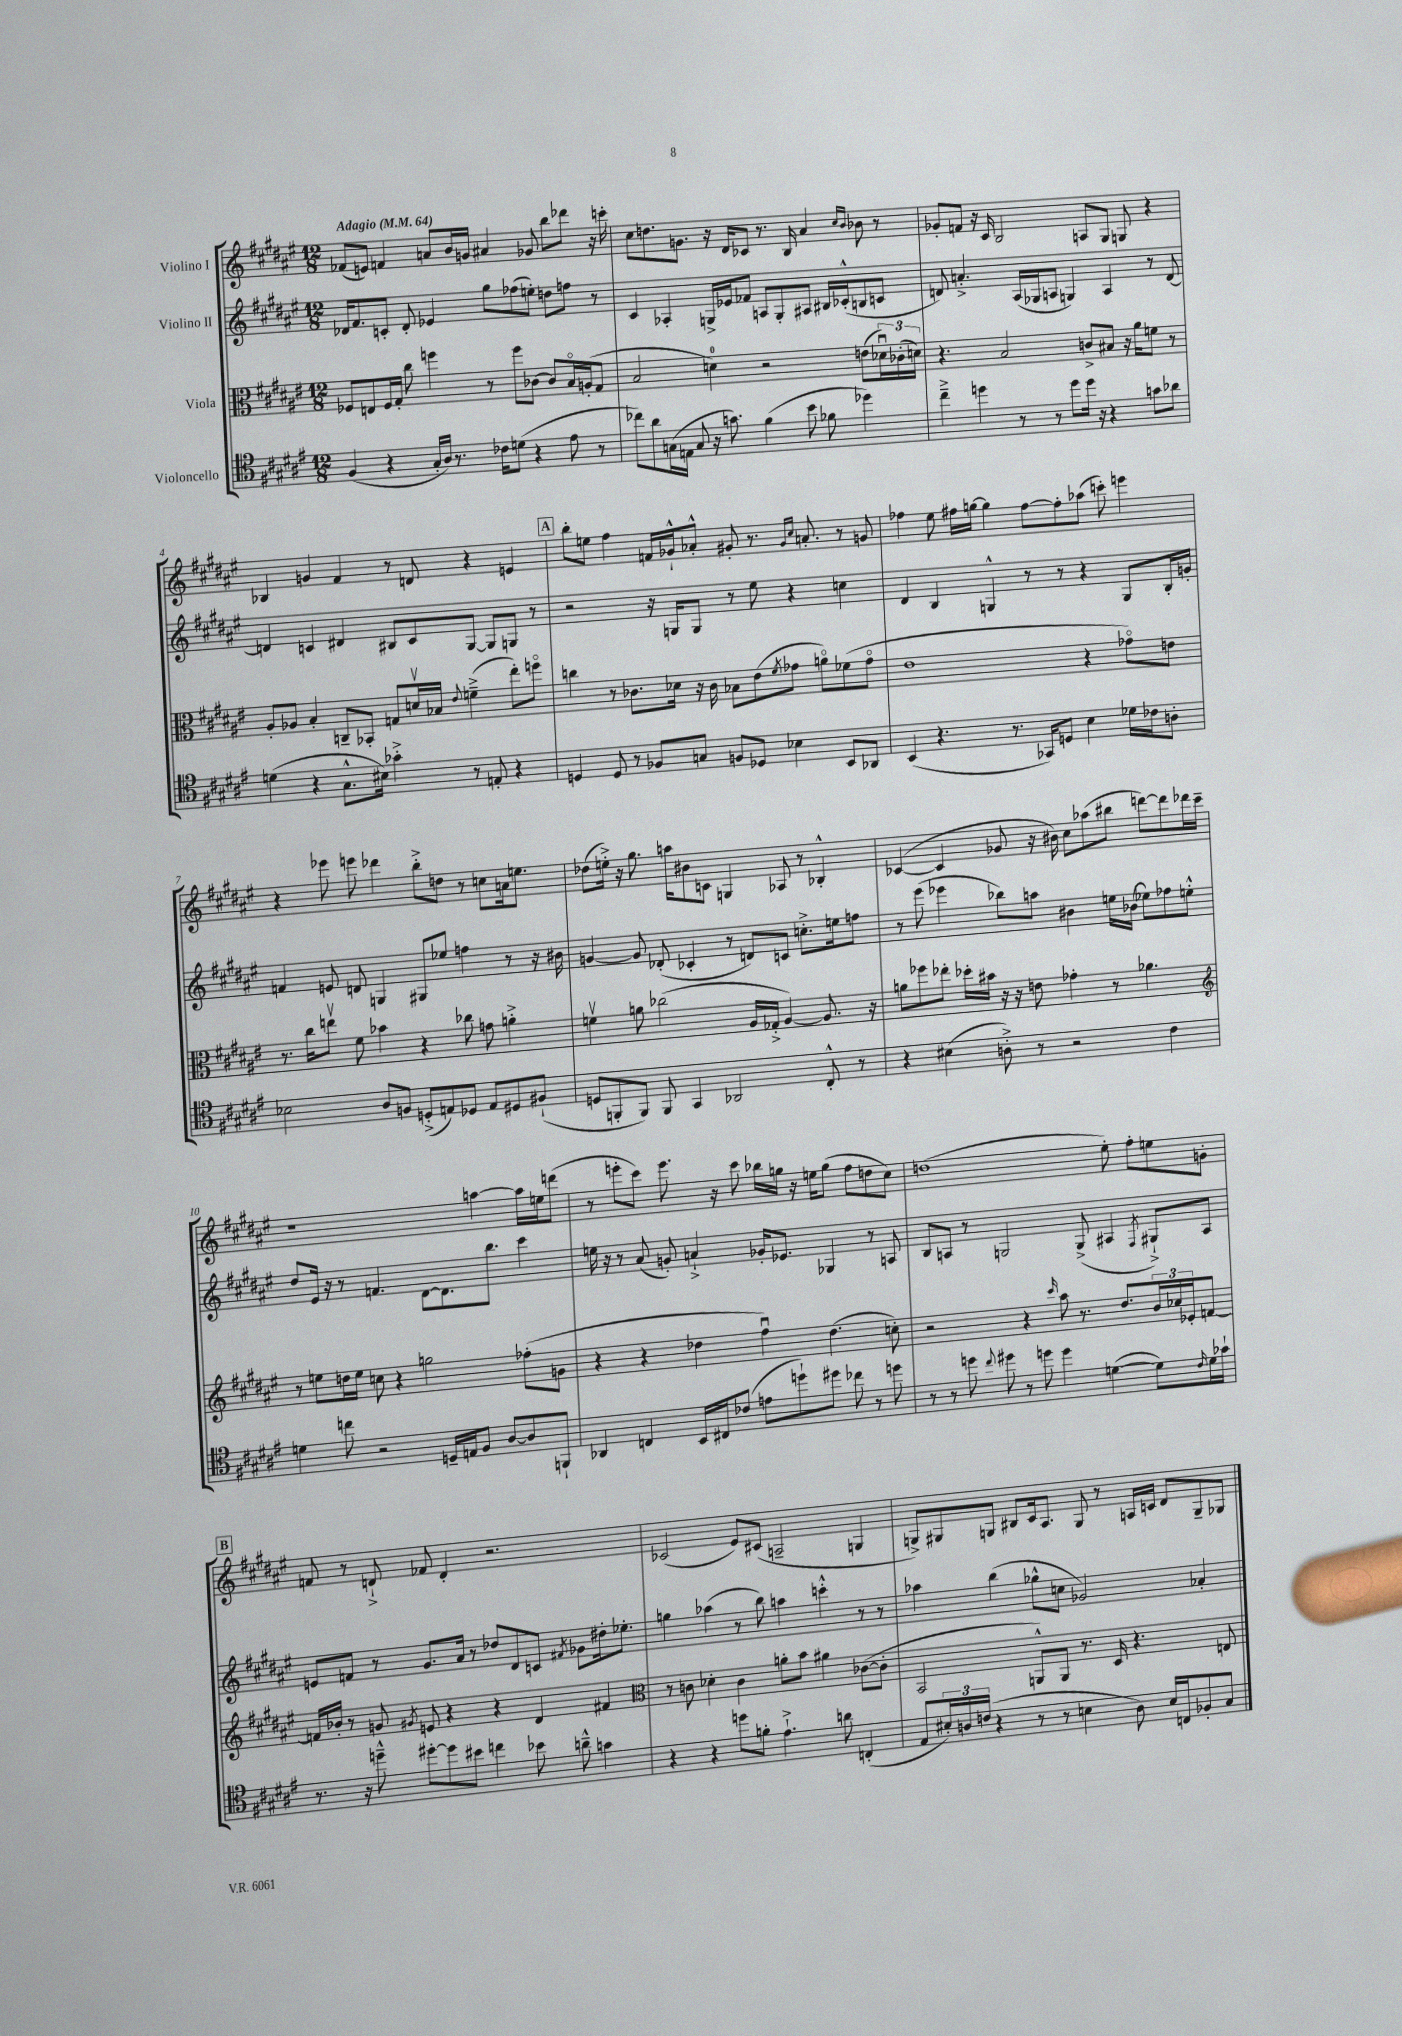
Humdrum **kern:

**kern	**kern	**kern	**kern
*staff4	*staff3	*staff2	*staff1
*clefC4	*clefC3	*clefG2	*clefG2
*k[f#c#g#d#a#e#]	*k[f#c#g#d#a#e#]	*k[f#c#g#d#a#e#]	*k[f#c#g#d#a#e#]
*M12/8	*M12/8	*M12/8	*M12/8
*MM64	*MM64	*MM64	*MM64
(4F#/	8F-/L	16d-/LK	(8f-/L
.	.	8.f#/	.
.	8E/	.	8e/J)
4r	16F-/L	8c'/J	4f/
.	16G#'/JJ	.	.
.	8cc#\	8d-'/	.
16G#'/LL	4ff\	4e-/	8a/L
16A#/JJ)	.	.	.
8.r	.	.	16b/L
.	.	.	16g/JJ
.	8r	8gg#\L	4a#/
16c-\LK	.	.	.
(8d\J	8ff\L	(8ff-\	.
4r	[8c-\J	8ee'\J)	8g-/
.	8c-/]L	8dd\L	8bb\L
8e#\	16Bo/L	8ff\J	8ddd-\J
.	(16A'/J	.	.
8r	8G#/J	8r	16r
.	.	.	16ccc'\
=	=	=	=
8cc-\L)	2B/	4c#/	8cc#\L
8a#\	.	.	8.dd\
(16G\L	.	4A-'/	.
16E\JJ	.	.	8.g\J
8G/	.	.	.
16r	4d\)	16G^/LL	16r
8.g\)	.	16e-/J	16d#/LK
.	.	8f-/J	8c-/J
(4f#\	2r	8A/L	8.r
.	.	8G'/	.
.	.	.	16B/
8b\	.	8A#/J	4a#/
8f-\	.	16B#/LL	.
.	.	(16c-'^^/J	.
.	.	.	16qqcc#/LL
.	.	.	16qqb/JJ
4dd-\)	(8e\L	8B/	8b-\
.	24d-u\L)	8c/J	8r
.	(24c-'\	.	.
.	24d\JJ)	.	.
=	=	=	=
4cc#~^\	4.r	8d/)	8g-'/L
.	.	4.a'^/	8f/J
4dd\	.	.	16r
.	.	.	16c#/
.	2B/	.	2B/
8r	.	(16A#/LL	.
.	.	16G-/J	.
8r	.	8A/J	.
8dd\L	.	4G/)	.
16dd\Jk	8c^/L	.	8A/L
16r	.	.	.
4r	8B#/J	4A/	8G#/J
.	16r	.	8G/
.	16a#\LK	.	.
8g\L	8f\J	8r	4r
8a-\J	8r	[8d/	.
=	=	=	=
(4d\	8A#'/L	4d/]	4B-/
.	8A-/J	.	.
4r	4B'/	4c/	4g/
8.G#^^\L	8C~/L	4d#/	4f#/
.	8BB-'/J	.	.
16B#\Jk)	.	.	.
4g-'^\	8G/L	8B#/L	8r
.	16dv/L	8c/	8d/
.	16B-/JJ	.	.
.	8qqe#/	.	.
8r	(4f~^\	[8G#/J	4r
8E'/	.	8G#/]L	.
4r	8ee#'\L)	8G/J	4e/
.	8ffo\J	8r	.
=	=	=	=
4D/	4cc\	2r	8bb'\L
.	.	.	8ee\J
8D/	8r	.	4ff#\
8r	8.c-\L	.	.
8F-/L	.	16r	16f/LL
.	16d-\Jk	16G/LK	16g-`^^/J
8G/J	16r	8G/J	8a-'^^/J
.	16c-\	.	.
8F/L	8B-\L	8r	8g#'/
8D-/J	(8e#\	8ee#\	8.r
.	8qf#/	.	.
4B-\	8g-\J	4r	.
.	.	.	16qqg#/LL
.	.	.	16qqcc#/JJ
.	.	.	8.a'/
.	8ao\L)	.	.
8BB/L	(8f-\	4cc\	8r
8AA-/J	8g-o\J	.	8g/
=	=	=	=
(4BB/	1e#	4d#/	4ff-\
4.r	.	4B/	8ee#\
.	.	.	16ff#\LL
.	.	.	[16gg\JJ
.	.	4G^^/	4gg\]
8.r	.	.	.
.	.	8r	[8ff#\L
16GG-/LK)	.	.	.
8D/J	.	8r	8ff#'\]
4B\	4r	4r	(8aa-\J
.	.	.	8ccc'\)
16d-\LL	8g-o\L)	8G/L	4eee\
16c-\J	.	.	.
8A'\J	8e\J	16B'/L	.
.	.	16g'/JJ	.
=	=	=	=
2B-\	8.r	4f/	4r
.	16cc#\LK	.	.
.	8eev\J	8e/	8eee-\
.	8f#\	8d/	8eee\
8A#/L	4b-\	4G/	4ddd-\
8F/J	.	.	.
(8D'^/L	4r	8G#/L	8bb'^\L
8E/)	.	8ee-/J	8dd\J
8D-/J	8cc-\	4ff\	8r
8E/L	8g\	.	8cc\L
8D#/	4a'^\	8r	16a\k
.	.	.	8.ee\J
(8F#`/J	.	16r	.
.	.	16b#\	.
=	=	=	=
8D/L	4fv\	[4g/	(8dd-\L
8FF'/	.	.	16ee'^\Jk)
.	.	.	16r
8FF/J)	8a\	8g/]	8.gg#\
8FF/	(2cc-\	(8d-'/	.
.	.	.	16aa\LK
4GG#/	.	4c-'/	8b#\
.	.	.	8c\J
2AA-/	.	8r	4G/
.	16A#/LL	8d/L)	.
.	16G-'^/JJ	.	.
.	[4A#/)	8c/J	8A-/
.	.	8.cc'^\L	8r
8C#'^^/	8.A#/]	.	4B-'^^/
.	.	16ee\k	.
8r	.	8ff\J	.
.	16r	.	.
=	=	=	=
4r	8a\L	8r	([4c-/
.	8ff-\	(8eee#\	.
(4B#\	8ee-'\J	4eee-\	4c-/]
.	16dd-'\LL	.	.
.	16b#\JJ	.	.
8A'^\)	16r	8bb-\L)	8g-/
.	16r	.	.
8r	8e\	8aa\J	16r
.	.	.	16b#\)
2r	4g-'\	4b#\	8cc#\L
.	.	.	(8aa-\
.	8r	16ee\LL	8bb#\J
.	.	(16b-\JJ	.
.	4.a-\	8ee-\L)	[8ddd\L)
4c#\	.	8ff-\	8ddd\]
.	.	8ee'^^\J	16ddd-\L
.	.	.	16ccc#~\JJ
=	=	=	=
*	*clefG2	*	*
4d\	8r	8dd#/L	1r
.	8ee\L	16e#/Jk	.
.	.	16r	.
8cc\	16dd\L	8r	.
.	16ee\JJ	.	.
2r	8cc\	4.f/	.
.	4r	.	.
.	2gg\	[8d#\L	.
16D~/LL	.	8.d#\]	.
16E/J	.	.	.
8F#/J	.	.	[4aa\
.	.	8.bb\J	.
[8A#/L	.	.	.
8A#/]	(8ff-'\L	4ccc#\	16aa\]LL
.	.	.	16ee\J
8FF`/J	8g\J	.	(8ddd\J
=	=	=	=
4AA-/	4r	16ee\	8r
.	.	16r	.
.	.	8r	8eee'\L
4C/	4r	(8a#/	8ccc#\J)
.	.	8g'/)	8.eee\
16BB/LL	4dd-\	4a`^/	.
16C#/J	.	.	16r
(8c-/J	.	.	8ccc#\
8e\L	4ff#u\)	16g-'/LK	16bb-\LL
.	.	8.e-/J	16gg\JJ
8dd`\)	.	.	16r
.	.	.	16ee\LK
8dd#\J	(4.dd-\	4G-/	(8gg\J
8cc-\	.	.	8ff#\L
8r	.	8r	8dd\
8dd\	8cc'\)	8A/	8cc#\J)
=	=	=	=
8r	2r	8B/L	(1dd
8r	.	8A/J	.
8dd\	.	8r	.
8qqcc#/	.	.	.
8dd#\	.	2G/	.
8r	4r	.	.
8dd\	.	.	.
.	16qqccc#/	.	.
4dd\	8aa#\	.	.
.	8.r	(8G^/	.
([4d\	.	4A#/	8ee#'\)
.	8.dd#/L	.	.
.	.	.	8ff#'\L
.	.	8qF#/	.
8d\]L)	24b/L	8G#`^/L)	8ee\
.	24cc-/	.	.
.	24e-'/J	.	.
16qqc#/	.	.	.
16d\L	[8f/J	8A#/J	8g'\J
16g-`\JJ	.	.	.
=	=	=	=
8.r	16f/]LL	8e/L	8f/
.	16b-'/JJ	.	.
.	8r	8f/J	8r
16r	.	.	.
8dd~^^\	8g/	8r	8d`^/
.	8qg#/	.	.
[8dd#'\L	8e/	8.g#/L	8f-/
8dd#\]	4r	.	4d'/
.	.	16a#/Jk	.
8b#\J	.	8r	.
4cc\	4r	8dd-/L	2.r
.	.	8d#/	.
8b-\	4d#/	8c/J	.
.	.	8qf#/	.
8a~^^\	.	8g-\L	.
4g\	4f#/	16dd#'\k	.
.	.	8.ee-'\J	.
=	=	=	=
*	*clefC3	*	*
4r	8r	4gg\	(2c-/
.	8c\	.	.
4r	4d-'\	(4aa-\	.
8dd\L	4c\	8r	8e#/L)
8f'\J	.	8bb\)	(8c#/J
4.e#`^\	8a'\L	4aa\	2A~/
.	8b\J	.	.
.	4a#\	4ccc'^^\	.
8a\	.	.	.
(4C'/	([8c-\L	8r	4G/
.	8c-'\]J	8r	.
=	=	=	=
8E#/L	2BB/	4aa-\	8G^/L)
24B#'/L)	.	.	8G#/
24A/	.	.	.
(24c/JJ	.	.	.
4r	.	(4bb\	8G/J
.	.	.	8B#/L
8r	8AA^^/L)	8gg-^^\L	16c#/k
.	.	.	8.A#/J
8r	8AA/J	8cc\J	.
4B\	8.r	2g-/)	8G/
.	.	.	8r
.	16D#/	.	.
8A\)	4.r	.	16A/LL
.	.	.	16c/JJ
16B/LL	.	.	8d#/L
16C/J	.	.	.
8F-'/	.	4a-'/	8G~/
8G#/J	8E/	.	8G-/J
==	==	==	==
*-	*-	*-	*-
